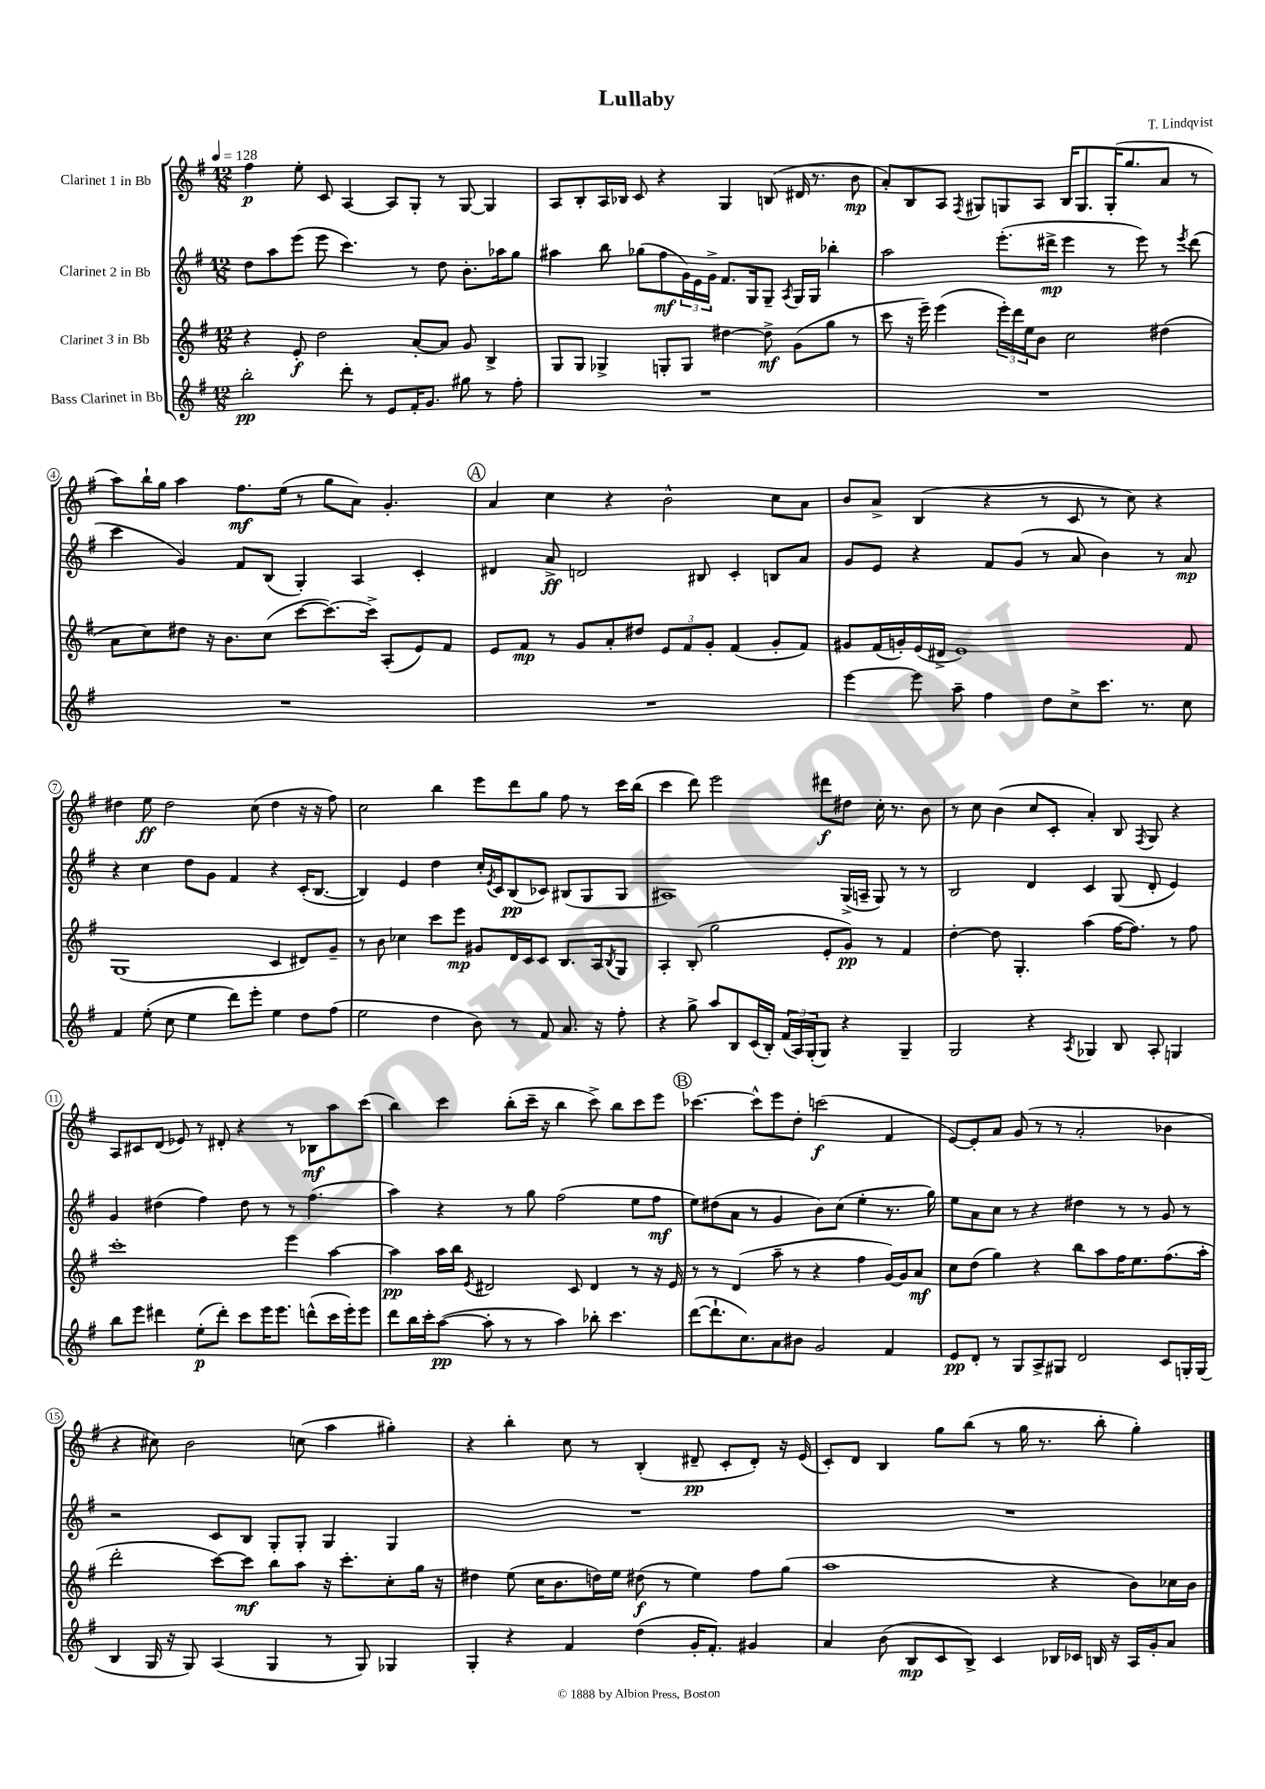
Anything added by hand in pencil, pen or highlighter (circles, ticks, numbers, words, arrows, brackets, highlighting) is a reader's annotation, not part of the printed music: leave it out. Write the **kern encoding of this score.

**kern	**dynam	**kern	**dynam	**kern	**dynam	**kern	**dynam
*part4	*part4	*part3	*part3	*part2	*part2	*part1	*part1
*staff4	*staff4	*staff3	*staff3	*staff2	*staff2	*staff1	*staff1
*I"Bass Clarinet in Bb	*	*I"Clarinet 3 in Bb	*	*I"Clarinet 2 in Bb	*	*I"Clarinet 1 in Bb	*
*clefG2	*	*clefG2	*	*clefG2	*	*clefG2	*
*k[f#]	*	*k[f#]	*	*k[f#]	*	*k[f#]	*
*M12/8	*	*M12/8	*	*M12/8	*	*M12/8	*
*MM128	*	*MM128	*	*MM128	*	*MM128	*
=1	=1	=1	=1	=1	=1	=1	=1
2bb'\	pp	4r	.	8dd\L	.	4ff#\	p
.	.	.	.	8aa\	.	.	.
.	.	8e'/	f	(8eee\J	.	8ee'\	.
.	.	2dd\	.	8eee\	.	8c/	.
8ddd'\	.	.	.	4.ccc\)	.	[4A/	.
8r	.	.	.	.	.	.	.
8e/L	.	.	.	.	.	8A/L]	.
16f#'/K	.	[8a'/L	.	8r	.	8G'/J	.
8.g/J	.	.	.	.	.	.	.
.	.	8a/J]	.	8dd\	.	8r	.
8gg#X\	.	8g/	.	8.b'\L	.	[8G/	.
8r	.	4B^/	.	.	.	4G/]	.
.	.	.	.	16aa-X\k	.	.	.
8ff#'\	.	.	.	8gg\J	.	.	.
=2	=2	=2	=2	=2	=2	=2	=2
1.r	.	8G/L	.	4aa#X\	.	8A/L	.
.	.	8G/J	.	.	.	8B'/	.
.	.	4G-X^/	.	8bb\	.	16A/L	.
.	.	.	.	.	.	16B-X/JJ	.
.	.	.	.	(8gg-X\L	.	8c/	.
.	.	8Gn'/L	.	8ff#\	mf	4r	.
.	.	8G/J	.	24g\L)	.	.	.
.	.	.	.	24e\	.	.	.
.	.	.	.	24g^\JJ	.	.	.
.	.	[4dd#X\	.	8.f#/L	.	4G/	.
.	.	.	.	16G/k	.	.	.
.	.	8dd#^\]	mf	8G~/J	.	(8Bn/	.
.	.	.	.	8qA/	.	.	.
.	.	(8g\L	.	16G/LL	.	16d#X/	.
.	.	.	.	16G/JJ	.	8.r	.
.	.	8gg\J	.	4bb-X'\	.	.	.
.	.	8r	.	.	.	8b\	mp
=3	=3	=3	=3	=3	=3	=3	=3
1.r	.	8ccc\	.	2aa\	.	8a'/L)	.
.	.	16r	.	.	.	8B/	.
.	.	16eee~\)	.	.	.	.	.
.	.	(4eee\	.	.	.	8A/J	.
.	.	.	.	.	.	8qF#/	.
.	.	.	.	.	.	8G#X/L	.
.	.	24eee'\LL)	.	(8.eee'\L	.	8Gn/	.
.	.	24ddd\	.	.	.	.	.
.	.	24ee\J	.	.	.	.	.
.	.	8b\J	.	.	.	8A/J	.
.	.	.	.	16ddd#X^\Jk	mp	.	.
.	.	2cc\	.	4eee\	.	16B/KL	.
.	.	.	.	.	.	8.G/	.
.	.	.	.	8r	.	(16G'/K	.
.	.	.	.	.	.	8.gg/	.
.	.	.	.	8eee\)	.	.	.
.	.	(4dd#X\	.	8r	.	8a/J	.
.	.	.	.	8qeee/	.	.	.
.	.	.	.	(8ddd#\	.	8r	.
!!LO:LB:g=z
=4	=4	=4	=4	=4	=4	=4	=4
1.r	.	8a\L	.	4ccc\	.	8aa\L)	.
.	.	8cc\)	.	.	.	16bb`\L	.
.	.	.	.	.	.	16gg\JJ	.
.	.	8dd#X\J	.	4g/)	.	4aa\	.
.	.	16r	.	.	.	.	.
.	.	8.b\L	.	.	.	.	.
.	.	.	.	8f#/L	.	8.ff#\L	mf
.	.	(8cc\J	.	(8B/J	.	.	.
.	.	.	.	.	.	(16ee\Jk	.
.	.	[8ccc\L	.	4G'/)	.	8r	.
.	.	8.ccc\_)	.	.	.	8gg\L	.
.	.	.	.	4A/	.	8a\J)	.
.	.	16ccc^\Jk]	.	.	.	.	.
.	.	(8A'/L	.	.	.	4.g'/	.
.	.	8e/)	.	4c'/	.	.	.
.	.	8f#/J	.	.	.	.	.
!!LO:REH:place=s1:t=A
=5	=5	=5	=5	=5	=5	=5	=5
1.r	.	8e/L	.	4d#X/	.	4a/	.
.	.	8f#/J	mp	.	.	.	.
.	.	8r	.	8a^/	ff	4cc\	.
.	.	8g/L	.	2dn/	.	.	.
.	.	8a'/	.	.	.	4r	.
.	.	8dd#X/J	.	.	.	.	.
.	.	12e/L	.	.	.	2b^^\	.
.	.	12f#/	.	.	.	.	.
.	.	.	.	8B#X/	.	.	.
.	.	12g'/J	.	.	.	.	.
.	.	(4f#/	.	4c'/	.	.	.
.	.	8g'/L	.	8Bn/L	.	8cc\L	.
.	.	8f#/J)	.	8a/J	.	8a\J	.
=6	=6	=6	=6	=6	=6	=6	=6
[4eee\	.	8g#X/L	.	8g/L	.	8b/L	.
.	.	(16f#/L	.	8e/J	.	8a^/J	.
.	.	16gn'/)	.	.	.	.	.
8eee\]	.	(16e/	.	4r	.	(4B/	.
.	.	16d#X^/JJ	.	.	.	.	.
8aa~\	.	1e)	.	.	.	.	.
4ff#\	.	.	.	8f#/L	.	4r	.
.	.	.	.	(8g/J	.	.	.
8dd\L	.	.	.	8r	.	8r	.
8cc^\	.	.	.	8a/	.	8c/	.
8.ccc\J	.	.	.	4b\)	.	8r	.
.	.	.	.	.	.	8cc\)	.
8.r	.	.	.	.	.	.	.
.	.	.	.	8r	.	4r	.
8cc\	.	8f#/	.	8a/	mp	.	.
!!LO:LB:g=z
=7	=7	=7	=7	=7	=7	=7	=7
4f#/	.	(1G	.	4r	.	4dd#X\	.
(8ee'\	.	.	.	4cc\	.	8ee\	ff
8cc\	.	.	.	.	.	2dd#\	.
4ee\	.	.	.	8dd\L	.	.	.
.	.	.	.	8g\J	.	.	.
8ddd\L)	.	.	.	4f#/	.	.	.
8eee'\J	.	.	.	.	.	(8cc\	.
4ee\	.	4c/	.	4r	.	4dd#\	.
8dd\L	.	8d#X/L)	.	(16c'/KL	.	16r	.
.	.	.	.	[8.B/J	.	16r	.
(8ff#\J	.	8g~/J	.	.	.	8ff#\)	.
=8	=8	=8	=8	=8	=8	=8	=8
2ee\	.	8r	.	4B/])	.	2cc\	.
.	.	8b\	.	.	.	.	.
.	.	4cc-X\	.	4e/	.	.	.
4dd\	.	8ccc\L	.	4dd\	.	4bb\	.
.	.	8eee\J	mp	.	.	.	.
8b\)	.	8g#X/L	.	16cc'/LL	.	8eee\L	.
.	.	.	.	8qe/	.	.	.
.	.	.	.	16c/J	.	.	.
8r	.	16d/L	.	(8B/	pp	8ddd\	.
.	.	16c/J	.	.	.	.	.
8f#/	.	8c/J	.	8c-X/J)	.	8gg\J	.
8.a/	.	8.B/L	.	(8B#X/L	.	8ff#\	.
.	.	.	.	8G/	.	8r	.
16r	.	16A/k	.	.	.	.	.
.	.	8qB/	.	.	.	.	.
8ff#'\	.	8G/J	.	8G/J	.	16ccc\LL	.
.	.	.	.	.	.	(16bb\JJ	.
=9	=9	=9	=9	=9	=9	=9	=9
4r	.	4A'/	.	1A#X)	.	4ccc\	.
8gg^\	.	(8B'/	.	.	.	8ddd\)	.
8aa/L	.	2gg\	.	.	.	2eee\	.
8B/	.	.	.	.	.	.	.
(16c/L	.	.	.	.	.	.	.
16B'/JJ)	.	.	.	.	.	.	.
(24f#/LL	.	.	.	.	.	.	.
24A/)	.	.	.	.	.	.	.
(24G'/J	.	.	.	.	.	.	.
8G/J)	.	8e'/L	.	.	.	8ddd#X\L	f
4r	.	8g/J)	pp	(16G^/LL	.	8dd#X\J	.
.	.	.	.	16An~/JJ	.	.	.
.	.	8r	.	8G/)	.	16cc'\	.
.	.	.	.	.	.	8.r	.
4G~/	.	4f#/	.	8r	.	.	.
.	.	.	.	8r	.	8b\	.
=10	=10	=10	=10	=10	=10	=10	=10
2G/	.	[4dd'\	.	2B/	.	8r	.
.	.	.	.	.	.	8cc\	.
.	.	8dd\]	.	.	.	(4b\	.
.	.	4.G'/	.	.	.	.	.
4r	.	.	.	4d/	.	8cc/L	.
.	.	.	.	.	.	8c'/J	.
8qA/	.	.	.	.	.	.	.
4G-X/	.	(4aa\	.	4c/	.	4a'/)	.
8B/	.	[16ff#\KL	.	(8G/	.	8B/	.
.	.	8.ff#\J])	.	.	.	.	.
.	.	.	.	.	.	8qF#/	.
8A'/	.	.	.	8d'/	.	8G/	.
4Gn/	.	8r	.	4e/)	.	4r	.
.	.	8ff#\	.	.	.	.	.
!!LO:LB:g=z
=11	=11	=11	=11	=11	=11	=11	=11
8bb\L	.	1ccc'	.	4g/	.	8A/L	.
8eee\J	.	.	.	.	.	8c#X/	.
4ddd#X\	.	.	.	(4dd#X\	.	(8d/J	.
.	.	.	.	.	.	8e-X/)	.
(8ee'\L	p	.	.	4ff#\)	.	8r	.
8ddd#'\J)	.	.	.	.	.	8d#X'/	.
8ccc\L	.	.	.	8dd#\	.	4r	.
16eee\K	.	.	.	8r	.	.	.
8.eee\J	.	.	.	.	.	.	.
.	.	4eee\	.	8r	.	8r	.
(8dddn^^\L	.	.	.	(4.ff#\	.	8B-X\L	mf
16ccc\L	.	[4aa\	.	.	.	8aa\	.
16eee'\J)	.	.	.	.	.	.	.
8eee\J	.	.	.	.	.	(8ccc\J	.
=12	=12	=12	=12	=12	=12	=12	=12
8ddd\L	.	4aa\]	pp	4aa\)	.	4bb\)	.
16bb\L	.	.	.	.	.	.	.
16ccc'\J	.	.	.	.	.	.	.
([8aa\J	pp	16aa\LL	.	4r	.	4ccc\	.
.	.	16bb\JJ	.	.	.	.	.
.	.	8qe/	.	.	.	.	.
8aa'\]	.	2d#X/	.	.	.	.	.
8r	.	.	.	8r	.	(8bb'\L	.
8r	.	.	.	8gg\	.	16ccc~\Jk	.
.	.	.	.	.	.	16r	.
4aa\)	.	.	.	(2ff#\	.	4bb\	.
.	.	8c/	.	.	.	.	.
8bb-X'\	.	4d#/	.	.	.	8ccc^\)	.
4.ccc\	.	.	.	.	.	8bb\L	.
.	.	8r	.	8ee\L	.	8ccc\	.
.	.	16r	.	8ff#\J	mf	8eee\J	.
.	.	16e/	.	.	.	.	.
!!LO:REH:place=s1:t=B
=13	=13	=13	=13	=13	=13	=13	=13
([8ddd\L	.	8r	.	8ee\L)	.	[4.ccc-X\	.
8.ddd`\]	.	8r	.	(8dd#X\	.	.	.
.	.	(4d/	.	8a\J	.	.	.
8.cc\)	.	.	.	.	.	.	.
.	.	.	.	8r	.	8ccc-^^\L]	.
8a\	.	8aa~\	.	4g/	.	8eee\	.
8b#X\J	.	8r	.	.	.	8dd'\J	.
2g/	.	4r	.	8b\L)	.	(2cccn\	f
.	.	.	.	(8cc\J	.	.	.
.	.	4ff#\	.	4ee'\	.	.	.
4f#/	.	[16g/LL)	.	8.r	.	4f#/	.
.	.	16g/J]	.	.	.	.	.
.	.	8a/J	mf	.	.	.	.
.	.	.	.	16gg\)	.	.	.
=14	=14	=14	=14	=14	=14	=14	=14
8e/L	pp	8cc\L	.	8ee\L	.	[8e/L)	.
8d'/J	.	(8dd\J	.	8a\	.	8e'/]	.
8r	.	4gg\)	.	8cc\J	.	8a/J	.
8G/L	.	.	.	8r	.	(8g/	.
8A^/	.	4r	.	4r	.	8r	.
8G#X/J	.	.	.	.	.	8r	.
2d/	.	8bb\L	.	4dd#X\	.	2a'/	.
.	.	8aa\	.	.	.	.	.
.	.	16ff#\K	.	8r	.	.	.
.	.	8.ee\	.	.	.	.	.
.	.	.	.	8r	.	.	.
8c/L	.	(8.ff#\	.	8g/	.	4b-X\	.
16Gn'/L	.	.	.	8r	.	.	.
(16G/JJ	.	16aa'\Jk	.	.	.	.	.
!!LO:LB:g=z
=15	=15	=15	=15	=15	=15	=15	=15
4B/	.	2ddd'\	.	2r	.	4r	.
16G/	.	.	.	.	.	8cc#X\)	.
16r	.	.	.	.	.	.	.
8G/)	.	.	.	.	.	2b\	.
(4A/	.	[8ccc\L)	.	8c/L	.	.	.
.	.	8ccc\J]	mf	8B/J	.	.	.
4G/	.	8bb\L	.	8G'/L	.	.	.
.	.	8aa\J	.	8G'/J	.	(8ccn\	.
8r	.	16r	.	4G/	.	4aa\	.
.	.	8.ccc'\L	.	.	.	.	.
8G/)	.	.	.	.	.	.	.
4G-X/	.	8cc'\	.	4G/	.	4gg#X'\)	.
.	.	16gg\Jk	.	.	.	.	.
.	.	16r	.	.	.	.	.
=16	=16	=16	=16	=16	=16	=16	=16
4G'/	.	4dd#X\	.	1.r	.	4r	.
4r	.	(8ee\	.	.	.	4bb'\	.
.	.	16cc\KL	.	.	.	.	.
.	.	8.b\	.	.	.	.	.
4f#/	.	.	.	.	.	8cc\	.
.	.	16ddn\L)	.	.	.	8r	.
.	.	16ee\JJ	.	.	.	.	.
(4dd\	.	(8dd#X\	f	.	.	(4B'/	.
.	.	8r	.	.	.	.	.
16g'/KL	.	4ee\)	.	.	.	8d#X~/	pp
8.f#'/J)	.	.	.	.	.	.	.
.	.	.	.	.	.	8c'/L	.
4g#X/	.	8ff#\L	.	.	.	8d#'/J)	.
.	.	(8gg\J	.	.	.	16r	.
.	.	.	.	.	.	(16e/	.
=17	=17	=17	=17	=17	=17	=17	=17
4a/	.	1aa	.	1.r	.	8c'/L)	.
.	.	.	.	.	.	8d/J	.
(8b\	.	.	.	.	.	4B/	.
8B/L	mp	.	.	.	.	.	.
8c/	.	.	.	.	.	8gg\L	.
8B^/J)	.	.	.	.	.	(8bb\J	.
4c/	.	.	.	.	.	8r	.
.	.	.	.	.	.	16gg\	.
.	.	.	.	.	.	8.r	.
16B-X/LL	.	4r	.	.	.	.	.
16c-X/JJ	.	.	.	.	.	.	.
16Bn/	.	.	.	.	.	8bb'\	.
16r	.	.	.	.	.	.	.
16A/LL	.	8b\L)	.	.	.	4gg'\)	.
16g'/J	.	.	.	.	.	.	.
8a/J	.	16cc-X\L	.	.	.	.	.
.	.	16b\JJ	.	.	.	.	.
==	==	==	==	==	==	==	==
*-	*-	*-	*-	*-	*-	*-	*-
